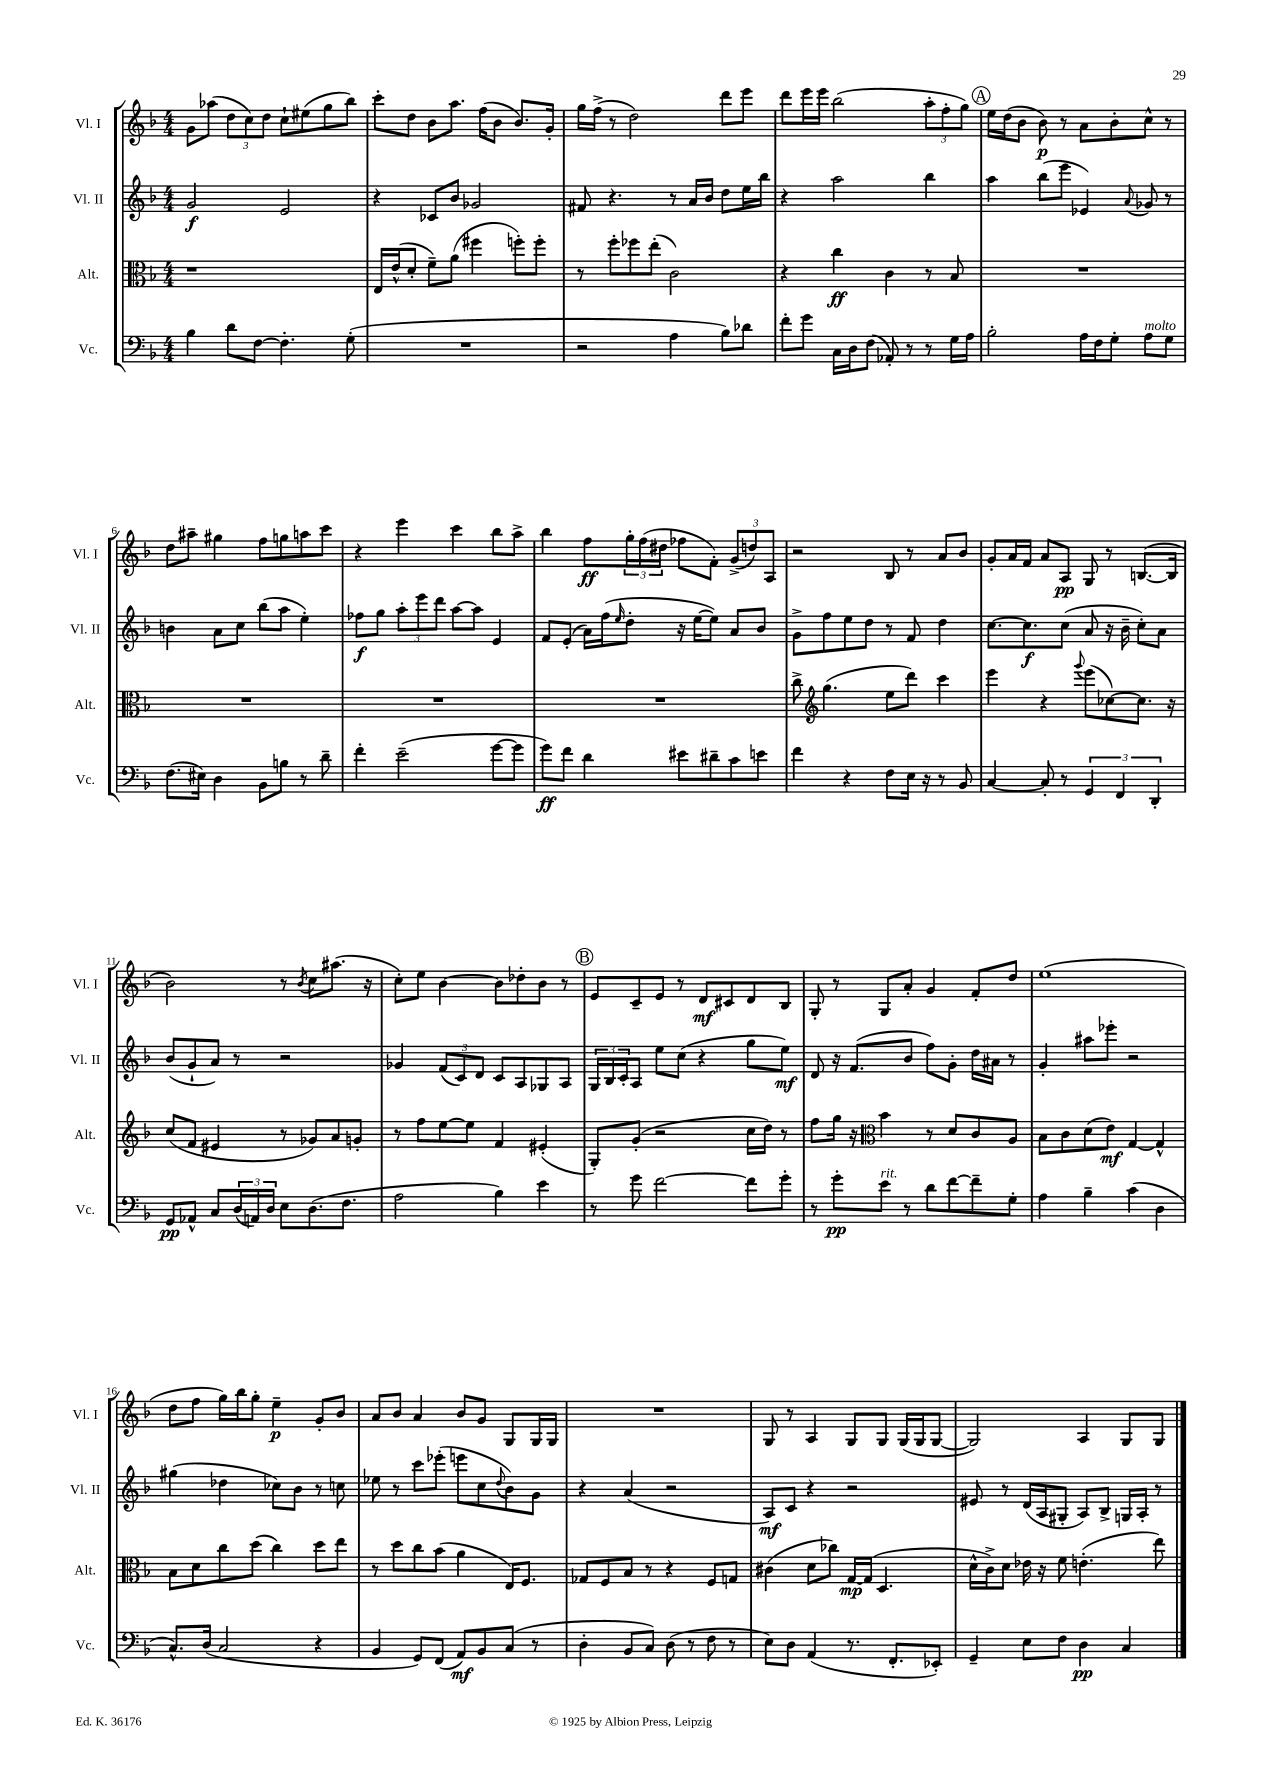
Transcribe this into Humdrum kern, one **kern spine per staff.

**kern	**dynam	**kern	**dynam	**kern	**dynam	**kern	**dynam
*part4	*part4	*part3	*part3	*part2	*part2	*part1	*part1
*staff4	*staff4	*staff3	*staff3	*staff2	*staff2	*staff1	*staff1
*I"Vc.	*	*I"Alt.	*	*I"Vl. II	*	*I"Vl. I	*
*I'Vc.	*	*I'Alt.	*	*I'Vl. II	*	*I'Vl. I	*
*clefF4	*	*clefC3	*	*clefG2	*	*clefG2	*
*k[b-]	*	*k[b-]	*	*k[b-]	*	*k[b-]	*
*M4/4	*	*M4/4	*	*M4/4	*	*M4/4	*
=1	=1	=1	=1	=1	=1	=1	=1
4B-\	.	1r	.	2g/	f	8g\L	.
.	.	.	.	.	.	(8aa-X\J	.
8d\L	.	.	.	.	.	12dd\L	.
.	.	.	.	.	.	12cc\)	.
[8F\J	.	.	.	.	.	.	.
.	.	.	.	.	.	12dd\J	.
4.F'\]	.	.	.	2e/	.	8cc`\L	.
.	.	.	.	.	.	(8ee#X\	.
.	.	.	.	.	.	8gg\	.
(8G'\	.	.	.	.	.	8bb-\J)	.
=2	=2	=2	=2	=2	=2	=2	=2
1r	.	16E/LL	.	4r	.	8ccc'\L	.
.	.	(16e^^/J	.	.	.	.	.
.	.	8d'/J	.	.	.	8dd\J	.
.	.	8f~\L)	.	8c-X/L	.	8b-\L	.
.	.	(8a\J	.	8b-/J	.	8.aa\J	.
.	.	4ff#X\	.	2g-X/	.	.	.
.	.	.	.	.	.	(16ff\KL	.
.	.	.	.	.	.	8b-\J	.
.	.	8ffn'\L)	.	.	.	8.b-/L)	.
.	.	8ff'\J	.	.	.	.	.
.	.	.	.	.	.	16g'/Jk	.
=3	=3	=3	=3	=3	=3	=3	=3
2r	.	8r	.	8f#X/	.	16gg\LL	.
.	.	.	.	.	.	(16ff^\JJ	.
.	.	8ff'\L	.	4.r	.	8r	.
.	.	8ff-X\	.	.	.	2dd\)	.
.	.	(8ee'\J	.	.	.	.	.
4A\	.	2c\)	.	8r	.	.	.
.	.	.	.	16a/LL	.	.	.
.	.	.	.	16b-/JJ	.	.	.
8B-\L)	.	.	.	8dd\L	.	8ddd\L	.
8d-X\J	.	.	.	16ee\L	.	8eee\J	.
.	.	.	.	16bb-\JJ	.	.	.
=4	=4	=4	=4	=4	=4	=4	=4
8f'\L	.	4r	.	4r	.	8ddd\L	.
8g\J	.	.	.	.	.	16eee\L	.
.	.	.	.	.	.	16eee\JJ	.
16C\LL	.	4cc\	ff	2aa\	.	(2bb-\	.
16D\J	.	.	.	.	.	.	.
(8F\J	.	.	.	.	.	.	.
8AA-X'/)	.	4c\	.	.	.	.	.
8r	.	.	.	.	.	.	.
8r	.	8r	.	4bb-\	.	12aa'\L	.
.	.	.	.	.	.	12ff'\	.
16G\LL	.	8B-/	.	.	.	.	.
.	.	.	.	.	.	12gg\J)	.
16A\JJ	.	.	.	.	.	.	.
!!LO:REH:place=s1:t=A
=5	=5	=5	=5	=5	=5	=5	=5
2B-'\	.	1r	.	4aa\	.	16ee\LL	.
.	.	.	.	.	.	(16dd\J	.
.	.	.	.	.	.	8b-\J	.
.	.	.	.	(8bb-\L	.	8b-\)	p
.	.	.	.	8eee\J	.	8r	.
16A\LL	.	.	.	4e-X/)	.	8a\L	.
16F\J	.	.	.	.	.	.	.
8G'\J	.	.	.	.	.	8b-'\	.
.	.	.	.	8qqa/	.	.	.
!LO:TX:a:i:t=molto	!	!	!	!	!	!	!
8A\L	.	.	.	8g-X/	.	8cc^^\J	.
8G\J	.	.	.	8r	.	8r	.
!!LO:LB:g=z
=6	=6	=6	=6	=6	=6	=6	=6
(8.F\L	.	1r	.	4bn\	.	8dd\L	.
.	.	.	.	.	.	8aa#X~\J	.
16E#X\Jk)	.	.	.	.	.	.	.
4D\	.	.	.	8a\L	.	4gg#X\	.
.	.	.	.	8cc\J	.	.	.
8BB-\L	.	.	.	(8bb-\L	.	8ff\L	.
8Bn\J	.	.	.	8aa\J	.	8ggn\	.
8r	.	.	.	4ee'\)	.	8aan\	.
8d~\	.	.	.	.	.	8ccc\J	.
=7	=7	=7	=7	=7	=7	=7	=7
4f'\	.	1r	.	8ff-X\L	f	4r	.
.	.	.	.	8gg\J	.	.	.
(2e~\	.	.	.	12aa'\L	.	4eee\	.
.	.	.	.	12eee\	.	.	.
.	.	.	.	12ddd\J	.	.	.
.	.	.	.	[8aa\L	.	4ccc\	.
.	.	.	.	8aa\J]	.	.	.
[8g\L	.	.	.	4e/	.	8bb-\L	.
8g\J]	.	.	.	.	.	8aa^\J	.
=8	=8	=8	=8	=8	=8	=8	=8
8g\L)	ff	1r	.	8f/L	.	4bb-\	.
8f\J	.	.	.	(8e'/J	.	.	.
4d\	.	.	.	16a\LL)	.	8ff\L	ff
.	.	.	.	(16ff\J	.	.	.
.	.	.	.	16qqee/	.	.	.
.	.	.	.	8dd'\J	.	24gg'\L	.
.	.	.	.	.	.	(24ff\	.
.	.	.	.	.	.	24dd#X\JJ	.
8e#X\L	.	.	.	16r	.	8ff-X\L	.
.	.	.	.	[16ee\KL	.	.	.
8d#X~\	.	.	.	8ee\J])	.	8f'\J)	.
8c\	.	.	.	8a/L	.	(12g^/L	.
.	.	.	.	.	.	12ddn/)	.
8en\J	.	.	.	8b-/J	.	.	.
.	.	.	.	.	.	12A/J	.
=9	=9	=9	=9	=9	=9	=9	=9
4f\	.	8cc^\	.	8g^\L	.	2r	.
*	*	*clefG2	*	*	*	*	*
.	.	(4.gg\	.	8ff\	.	.	.
4r	.	.	.	8ee\	.	.	.
.	.	.	.	8dd\J	.	.	.
8F\L	.	8ee\L	.	8r	.	8B-/	.
16E\Jk	.	8ddd\J)	.	8f/	.	8r	.
16r	.	.	.	.	.	.	.
8r	.	4ccc\	.	4dd\	.	8a/L	.
8BB-/	.	.	.	.	.	8b-/J	.
=10	=10	=10	=10	=10	=10	=10	=10
[4C/	.	4eee\	.	[8.cc\L	.	8g'/L	.
.	.	.	.	.	.	16a/L	.
.	.	.	.	8.cc\]	f	16f/JJ	.
8C'/]	.	4r	.	.	.	8a/L	.
8r	.	.	.	(8cc\J	.	8A/J	pp
.	.	8qqggg/	.	.	.	.	.
6GG/	.	(8eee\L	.	8a/	.	8G/	.
.	.	[8cc-X\)	.	16r	.	8r	.
6FF/	.	.	.	.	.	.	.
.	.	.	.	16b-~\	.	.	.
.	.	8.cc-\J]	.	8cc'\L)	.	([8.Bn/L	.
6DD'/	.	.	.	.	.	.	.
.	.	.	.	8a\J	.	.	.
.	.	16r	.	.	.	16B/Jk]	.
!!LO:LB:g=z
=11	=11	=11	=11	=11	=11	=11	=11
8GG/L	pp	(8cc/L	.	(8b-/L	.	2b-\)	.
8AA-X^^/J	.	8f/J	.	8g`/	.	.	.
8C/L	.	4e#X/	.	8a/J)	.	.	.
(24D/L	.	.	.	8r	.	.	.
24AAn/)	.	.	.	.	.	.	.
24D/JJ	.	.	.	.	.	.	.
8E\L	.	8r	.	2r	.	8r	.
.	.	.	.	.	.	8qb-/	.
(8.D\	.	8g-X/L)	.	.	.	8cc\L	.
.	.	8a/	.	.	.	(8.aa#X\J	.
8.F\J	.	.	.	.	.	.	.
.	.	8gn'/J	.	.	.	.	.
.	.	.	.	.	.	16r	.
=12	=12	=12	=12	=12	=12	=12	=12
2A\	.	8r	.	4g-X/	.	8cc'\L)	.
.	.	8ff\L	.	.	.	8ee\J	.
.	.	[8ee\	.	(12f/L	.	[4b-\	.
.	.	.	.	12c/)	.	.	.
.	.	8ee\J]	.	.	.	.	.
.	.	.	.	12d/J	.	.	.
4B-\)	.	4f/	.	8c/L	.	8b-\L]	.
.	.	.	.	8A/	.	8dd-X'\	.
4e\	.	(4e#X'/	.	8G-X/	.	8b-\J	.
.	.	.	.	8A/J	.	8r	.
!!LO:REH:place=s1:t=B
=13	=13	=13	=13	=13	=13	=13	=13
8r	.	8G'/L)	.	24G/LL	.	8e/L	.
.	.	.	.	24B-/	.	.	.
.	.	.	.	24c'/J	.	.	.
8g\	.	(8g'/J	.	8A/J	.	8c~/	.
[2f\	.	2r	.	8ee\L	.	8e/J	.
.	.	.	.	(8cc\J	.	8r	.
.	.	.	.	4r	.	8d/L	mf
.	.	.	.	.	.	8c#X/	.
8f\L]	.	16cc\LL	.	8gg\L	.	8d/	.
.	.	16dd\JJ)	.	.	.	.	.
8g'\J	.	8r	.	8ee\J)	mf	8B-/J	.
=14	=14	=14	=14	=14	=14	=14	=14
8r	.	8ff\L	.	8d/	.	8G'/	.
8g'\L	pp	16gg\Jk	.	16r	.	8r	.
.	.	16r	.	(8.f/L	.	.	.
*	*	*clefC3	*	*	*	*	*
!LO:TX:a:i:t=rit.	!	!	!	!	!	!	!
8e\J	.	4b-\	.	.	.	8G/L	.
8r	.	.	.	8b-/J	.	8a'/J	.
8d\L	.	8r	.	8ff\L)	.	4g/	.
[8f\	.	8d/L	.	8g'\J	.	.	.
8f~\]	.	8c/	.	16dd\LL	.	8f'/L	.
.	.	.	.	16a#X\JJ	.	.	.
8G'\J	.	8A/J	.	8r	.	8dd/J	.
=15	=15	=15	=15	=15	=15	=15	=15
4A\	.	8B-\L	.	4g'/	.	(1ee	.
.	.	8c\	.	.	.	.	.
4B-~\	.	(8d\	.	8aa#X\L	.	.	.
.	.	8e\J)	mf	8eee-X'\J	.	.	.
(4c\	.	[4G/	.	2r	.	.	.
4D\	.	4G^^/]	.	.	.	.	.
!!LO:LB:g=z
=16	=16	=16	=16	=16	=16	=16	=16
8.C^^/L)	.	8B-\L	.	(4gg#X\	.	8dd\L	.
.	.	8d\	.	.	.	8ff\J	.
(16D/Jk	.	.	.	.	.	.	.
2C/	.	8cc\	.	4dd-X\	.	16gg\LL)	.
.	.	.	.	.	.	16bb-\J	.
.	.	(8dd\J	.	.	.	8gg'\J	.
.	.	4cc\)	.	8cc-X\L)	.	4ee~\	p
.	.	.	.	8b-\J	.	.	.
4r	.	8dd\L	.	8r	.	8g'/L	.
.	.	8ee\J	.	8ccn\	.	8b-/J	.
=17	=17	=17	=17	=17	=17	=17	=17
4BB-/	.	8r	.	8ee-X\	.	8a/L	.
.	.	8dd\L	.	8r	.	8b-/J	.
8GG/L)	.	8cc\	.	8ccc\L	.	4a/	.
(8FF/J	.	(8b-\J	.	(8eee-X'\J	.	.	.
8AA/L)	mf	4a\	.	8eeen\L	.	8b-/L	.
8BB-/	.	.	.	8cc\	.	8g/J	.
.	.	.	.	8qqdd/	.	.	.
(8C/J	.	16E/KL)	.	8b-\)	.	8G/L	.
.	.	8.F/J	.	.	.	.	.
8r	.	.	.	8g\J	.	16G/L	.
.	.	.	.	.	.	16G/JJ	.
=18	=18	=18	=18	=18	=18	=18	=18
4D'\	.	8G-X/L	.	4r	.	1r	.
.	.	8F/	.	.	.	.	.
8BB-/L	.	8B-/J	.	(4a/	.	.	.
8C/J)	.	8r	.	.	.	.	.
(8D\	.	4r	.	2r	.	.	.
8r	.	.	.	.	.	.	.
8F\	.	8F/L	.	.	.	.	.
8r	.	8Gn/J	.	.	.	.	.
=19	=19	=19	=19	=19	=19	=19	=19
8E\L)	.	(4c#X\	.	8A/L)	mf	8G/	.
8D\J	.	.	.	8c/J	.	8r	.
(4AA/	.	8d\L	.	4r	.	4A/	.
.	.	8cc-X\J)	.	.	.	.	.
8.r	.	[16G/LL	mp	2r	.	8G/L	.
.	.	(16G/JJ]	.	.	.	.	.
.	.	4.D/	.	.	.	8G/J	.
8.FF'/L	.	.	.	.	.	.	.
.	.	.	.	.	.	(16G/LL	.
.	.	.	.	.	.	16G/J	.
8EE-X'/J)	.	.	.	.	.	[8G/J	.
=20	=20	=20	=20	=20	=20	=20	=20
4GG~/	.	16d^^\LL	.	8e#X/	.	2G/])	.
.	.	16c^\J)	.	.	.	.	.
.	.	8d\J	.	8r	.	.	.
8E\L	.	16e-X\	.	(16d/LL	.	.	.
.	.	16r	.	16A/J	.	.	.
8F\J	.	8f\	.	8G#X'/J	.	.	.
4D\	pp	(4.en'\	.	8A/L)	.	4A/	.
.	.	.	.	8B-^/J	.	.	.
4C/	.	.	.	16Gn/LL	.	8G/L	.
.	.	.	.	16A'/JJ	.	.	.
.	.	8ee\)	.	8r	.	8G/J	.
==	==	==	==	==	==	==	==
*-	*-	*-	*-	*-	*-	*-	*-
